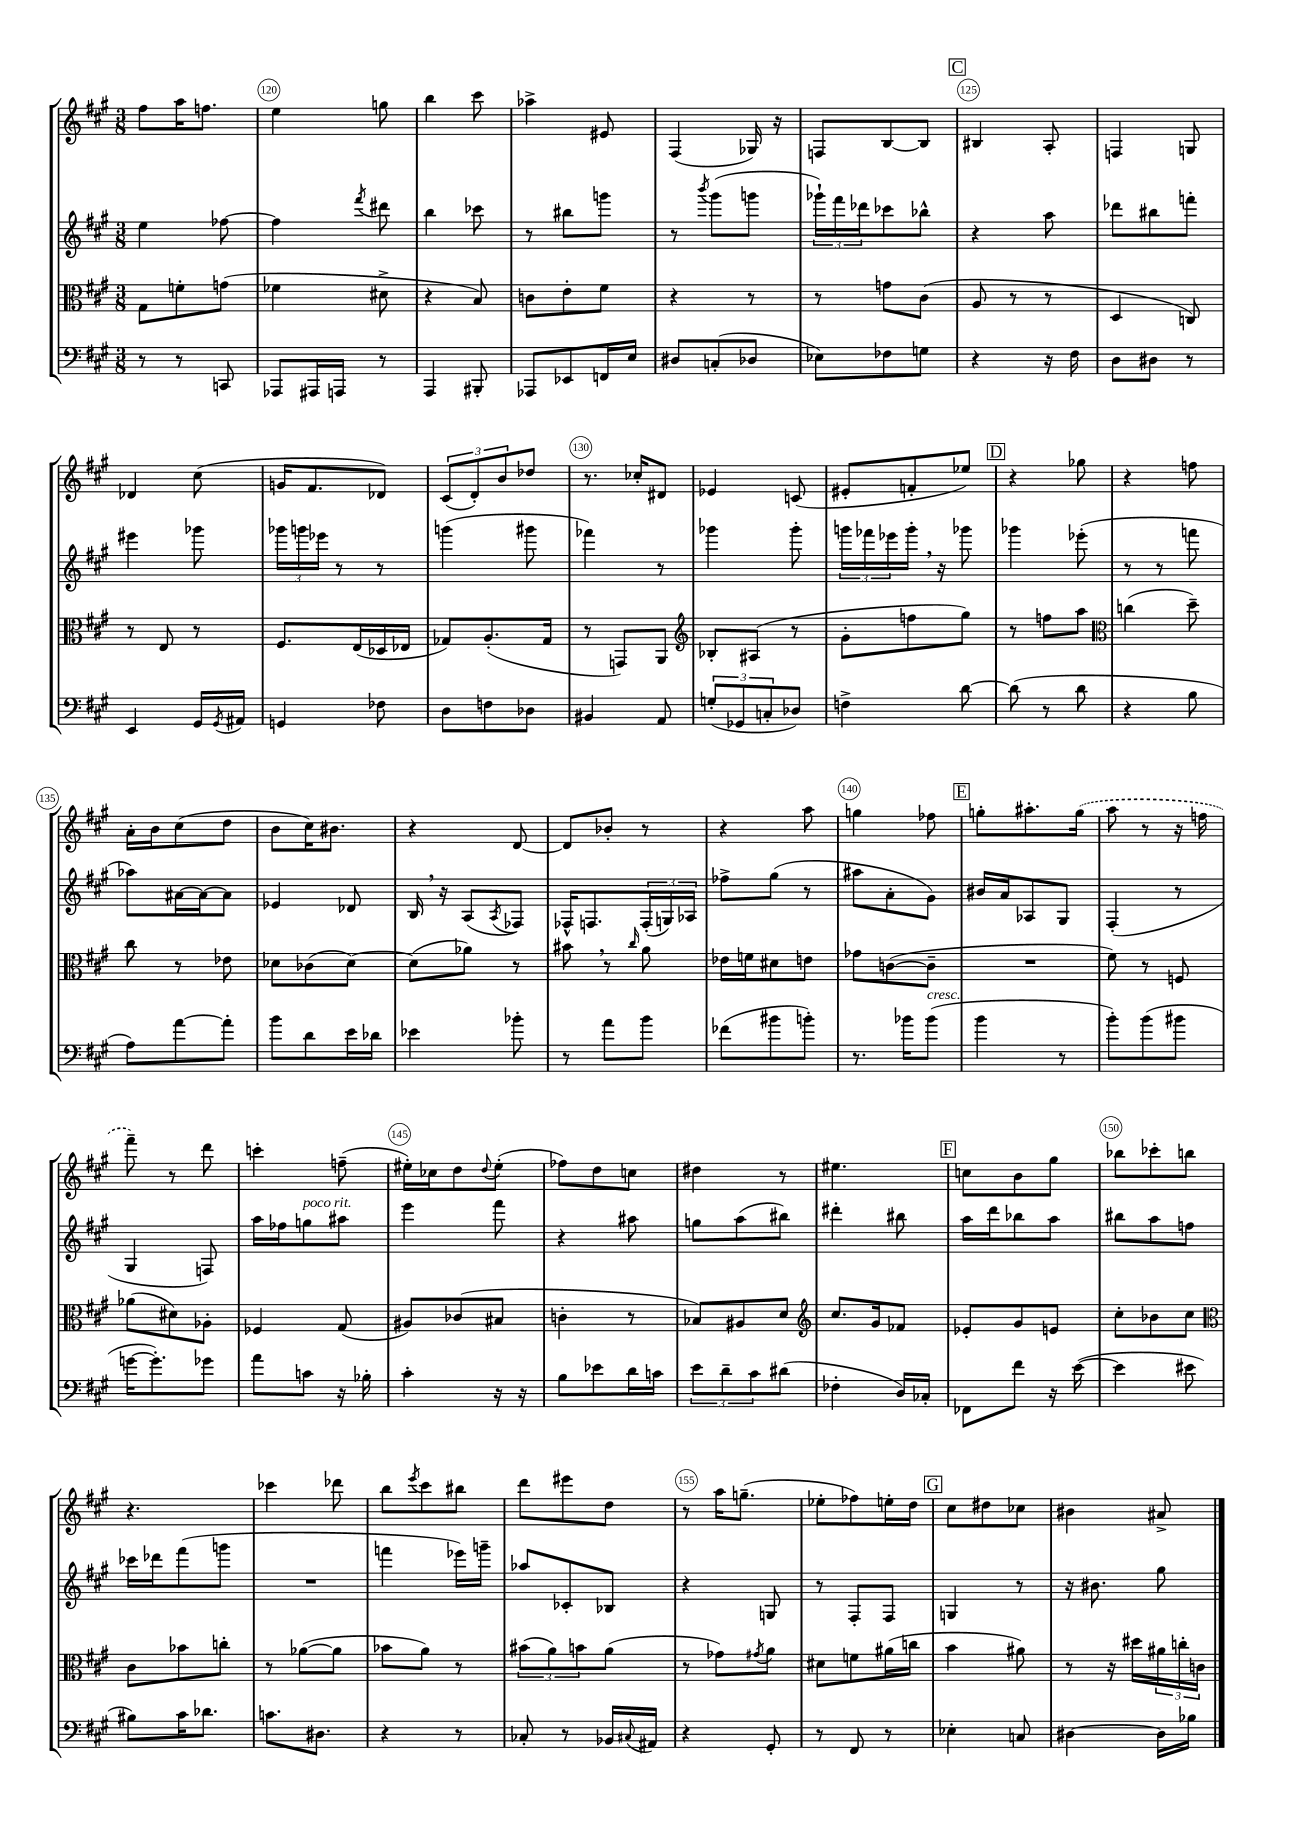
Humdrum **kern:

**kern	**kern	**kern	**kern
*staff4	*staff3	*staff2	*staff1
*clefF4	*clefC3	*clefG2	*clefG2
*k[f#c#g#]	*k[f#c#g#]	*k[f#c#g#]	*k[f#c#g#]
*M3/8	*M3/8	*M3/8	*M3/8
8r	8G#\L	4ee\	8ff#\L
8r	8f'\	.	16aa\K
.	.	.	8.ff\J
8CC/	(8g\J	[8ff-\	.
=	=	=	=
8AAA-/L	4f-\	4ff-\]	4ee\
16AAA#/L	.	.	.
16AAA/JJ	.	.	.
.	.	8qfff#/	.
8r	8d#^\	8ddd#\	8gg\
=	=	=	=
4AAA/	4r	4bb\	4bb\
8BBB#'/	8B/)	8ccc-\	8ccc#\
=	=	=	=
8AAA-/L	8c\L	8r	4aa-^\
8EE-/	8e'\	8bb#\L	.
16FF/L	8f#\J	8ggg\J	8e#/
16E/JJ	.	.	.
=	=	=	=
8D#/L	4r	8r	(4F#/
.	.	8qbbb/	.
(8C'/	.	(8ggg#\L	.
8D-/J	8r	8ggg\J	16G-/)
.	.	.	16r
=	=	=	=
8E-\L)	8r	24ggg-`\LL)	8F/L
.	.	24fff#\	.
.	.	24ddd-\J	.
8F-\	8g\L	8ccc-\	[8B/
8G\J	(8c#\J	8bb-^^\J	8B/]J
=	=	=	=
4r	8A/	4r	4B#/
.	8r	.	.
16r	8r	8aa\	8A'/
16F#\	.	.	.
=	=	=	=
8D\L	4D/	8ddd-\L	4F/
8D#\J	.	8bb#\	.
8r	8C/)	8fff'\J	8G/
=	=	=	=
4EE/	8r	4eee#\	4d-/
.	8E/	.	.
16GG#/LL	8r	8ggg-\	(8cc#\
8qGG#/	.	.	.
16AA#/JJ	.	.	.
=	=	=	=
4GG/	8.F#/L	24ggg-\LL	16g/LK
.	.	24ggg\	.
.	.	.	8.f#/
.	.	24eee-\JJ	.
.	.	8r	.
.	(16E/L	.	.
8F-\	16D-/	8r	8d-/J)
.	16E-/JJ	.	.
=	=	=	=
8D\L	8G-/L)	(4ggg\	(12c#/L
.	.	.	12d'/)
8F\	(8.A'/	.	.
.	.	.	12b/
8D-\J	.	8ggg#\	8dd-/J
.	16G-/Jk	.	.
=	=	=	=
4BB#/	8r	4fff-\)	8.r
.	8GG/L)	.	.
.	.	.	16cc-'/LK
8AA/	8AA/J	8r	8d#/J
=	=	=	=
*	*clefG2	*	*
(12G'/L	8B-'/L	4ggg-\	4e-/
12GG-/	.	.	.
.	(8A#/J	.	.
12C'/	.	.	.
8D-/J)	8r	8ggg-'\	(8c/
=	=	=	=
4F^\	8g#'\L	24ggg\LL	8e#'/L
.	.	24fff-\	.
.	.	24eee-\	.
.	8ff\	16ggg'\JJ	8f'/
.	.	16r	.
[8d\	8gg#\J)	8ggg-\	8ee-/J)
=	=	=	=
(8d\]	8r	4ggg-\	4r
8r	8ff\L	.	.
8d\	8aa\J	(8eee-'\	8gg-\
=	=	=	=
*	*clefC3	*	*
4r	(4cc\	8r	4r
.	.	8r	.
8B\	8dd~\)	8fff\	8ff\
=	=	=	=
8A\L)	8cc#\	8aa-\L)	16a'\LL
.	.	.	16b\J
[8a\	8r	[16a#\L	(8cc#\
.	.	16a#\_J	.
8a'\]J	8e-\	8a#\]J	8dd\J
=	=	=	=
8b\L	8d-\L	4e-/	8b\L
8d\	(8c-\	.	16cc#\K)
.	.	.	8.b#\J
16e\L	[8d-\J)	8d-/	.
16d-\JJ	.	.	.
=	=	=	=
4e-\	(8d-\]L	16B/	4r
.	.	16r	.
.	8a-\J)	(8A/L	.
.	.	8qA/	.
8b-'\	8r	8F-/J)	[8d/
=	=	=	=
8r	8b#\	16F-^^/LK	8d/]L
.	.	8.F/	.
8a\L	8r	.	8b-'/J
.	16qqcc#/	.	.
8b\J	8a\	(24F'/L	8r
.	.	24G/)	.
.	.	24A-/JJ	.
=	=	=	=
(8f-\L	16e-\LL	8ff-^\L	4r
.	16f\J	.	.
8b#\	8d#\	(8gg#\J	.
8b'\J)	8e\J	8r	8aa\
=	=	=	=
8.r	8g-\L	8aa#\L	4gg\
.	([8c\	8a'\	.
16b-\LK	.	.	.
(8b-\J	8c~\]J	8g#\J)	8ff-\
=	=	=	=
4b\	4.r	16b#/LL	8gg'\L
.	.	16a/J	.
.	.	8A-/	8.aa#'\
8r	.	8G#/J	.
.	.	.	(16gg\Jk
=	=	=	=
8b'\L)	8f#\)	(4F#'/	8aa\
(8b\	8r	.	8r
8b#\J	8F/	8r	16r
.	.	.	16ff\
=	=	=	=
[16g\LK	(8a-\L	4G#/	8fff#~\)
8.g'\])	.	.	.
.	8d#\)	.	8r
8g-\J	8A-'\J	8F/)	8ddd\
=	=	=	=
8a\L	4F-/	16aa\LL	4ccc'\
.	.	16ff-\J	.
8c\J	.	8gg\	.
16r	(8G#/	8aa#\J	(8ff~\
16B-'\	.	.	.
=	=	=	=
4c#'\	8A#/L)	4eee\	16ee#'\LL)
.	.	.	16cc-\J
.	(8c-/	.	8dd\
.	.	.	8qqdd/
16r	8B#/J	8fff#\	(8ee#'\J
16r	.	.	.
=	=	=	=
8B\L	4c'\	4r	8ff-\L)
8e-\	.	.	8dd\
16d\L	8r	8aa#\	8cc\J
16c\JJ	.	.	.
=	=	=	=
12e\L	8B-/L)	8gg\L	4dd#\
12d~\	.	.	.
.	8A#/	(8aa\	.
12c#\	.	.	.
(8d#\J	8d/J	8bb#\J)	8r
=	=	=	=
*	*clefG2	*	*
4F-'\	8.cc#/L	4ddd#'\	4.ee#\
.	16g#/k	.	.
16D/LL)	8f-/J	8bb#\	.
16C-'/JJ	.	.	.
=	=	=	=
8FF-\L	8e-'/L	16aa\LL	8cc\L
.	.	16ddd\J	.
8f#\J	8g#/	8bb-\	8b\
16r	8e/J	8aa\J	8gg#\J
([16e\	.	.	.
=	=	=	=
4e\]	8cc#'\L	8bb#\L	8bb-\L
.	8b-\	8aa\	8ccc-'\
8e#\	8cc#\J	8ff\J	8bb\J
=	=	=	=
*	*clefC3	*	*
8B#\L)	8c#\L	16ccc-\LL	4.r
.	.	16ddd-\J	.
16c#\K	8b-\	(8fff#\	.
8.d-\J	.	.	.
.	8cc'\J	8ggg\J	.
=	=	=	=
8.c\L	8r	4.r	4ccc-\
.	([8a-\L	.	.
8.D#\J	.	.	.
.	8a-\]J	.	8ddd-\
=	=	=	=
4r	8b-\L	4fff\	8bb\L
.	.	.	8qeee/
.	8a\J)	.	8ccc#\
8r	8r	16eee-\LL)	8bb#\J
.	.	16ggg~\JJ	.
=	=	=	=
8C-'/	(12b#\L	8aa-/L	8ddd\L
.	12a\)	.	.
8r	.	8c-'/	8eee#\
.	12b\	.	.
16BB-/LL	(8a\J	8B-/J	8dd\J
8qqC#/	.	.	.
16AA#/JJ	.	.	.
=	=	=	=
4r	8r	4r	8r
.	8g-\L)	.	16aa\LK
.	.	.	(8.gg~\J
.	8qg#/	.	.
8GG#'/	8a\J	8G/	.
=	=	=	=
8r	8d#\L	8r	8ee-'\L
8FF#/	8f\	8F#'/L	8ff-\)
8r	(16a#\L	8F#/J	16ee'\L
.	16cc\JJ	.	16dd\JJ
=	=	=	=
4E-'\	4b\	4G/	8cc#\L
.	.	.	8dd#\
8C/	8a#\)	8r	8cc-\J
=	=	=	=
[4D#\	8r	16r	4b#\
.	.	8.b#\	.
.	16r	.	.
.	16dd#\LL	.	.
16D#\]LL	24a#\	8gg#\	8a#^/
.	24cc'\	.	.
16B-\JJ	.	.	.
.	24c\JJ	.	.
==	==	==	==
*-	*-	*-	*-
